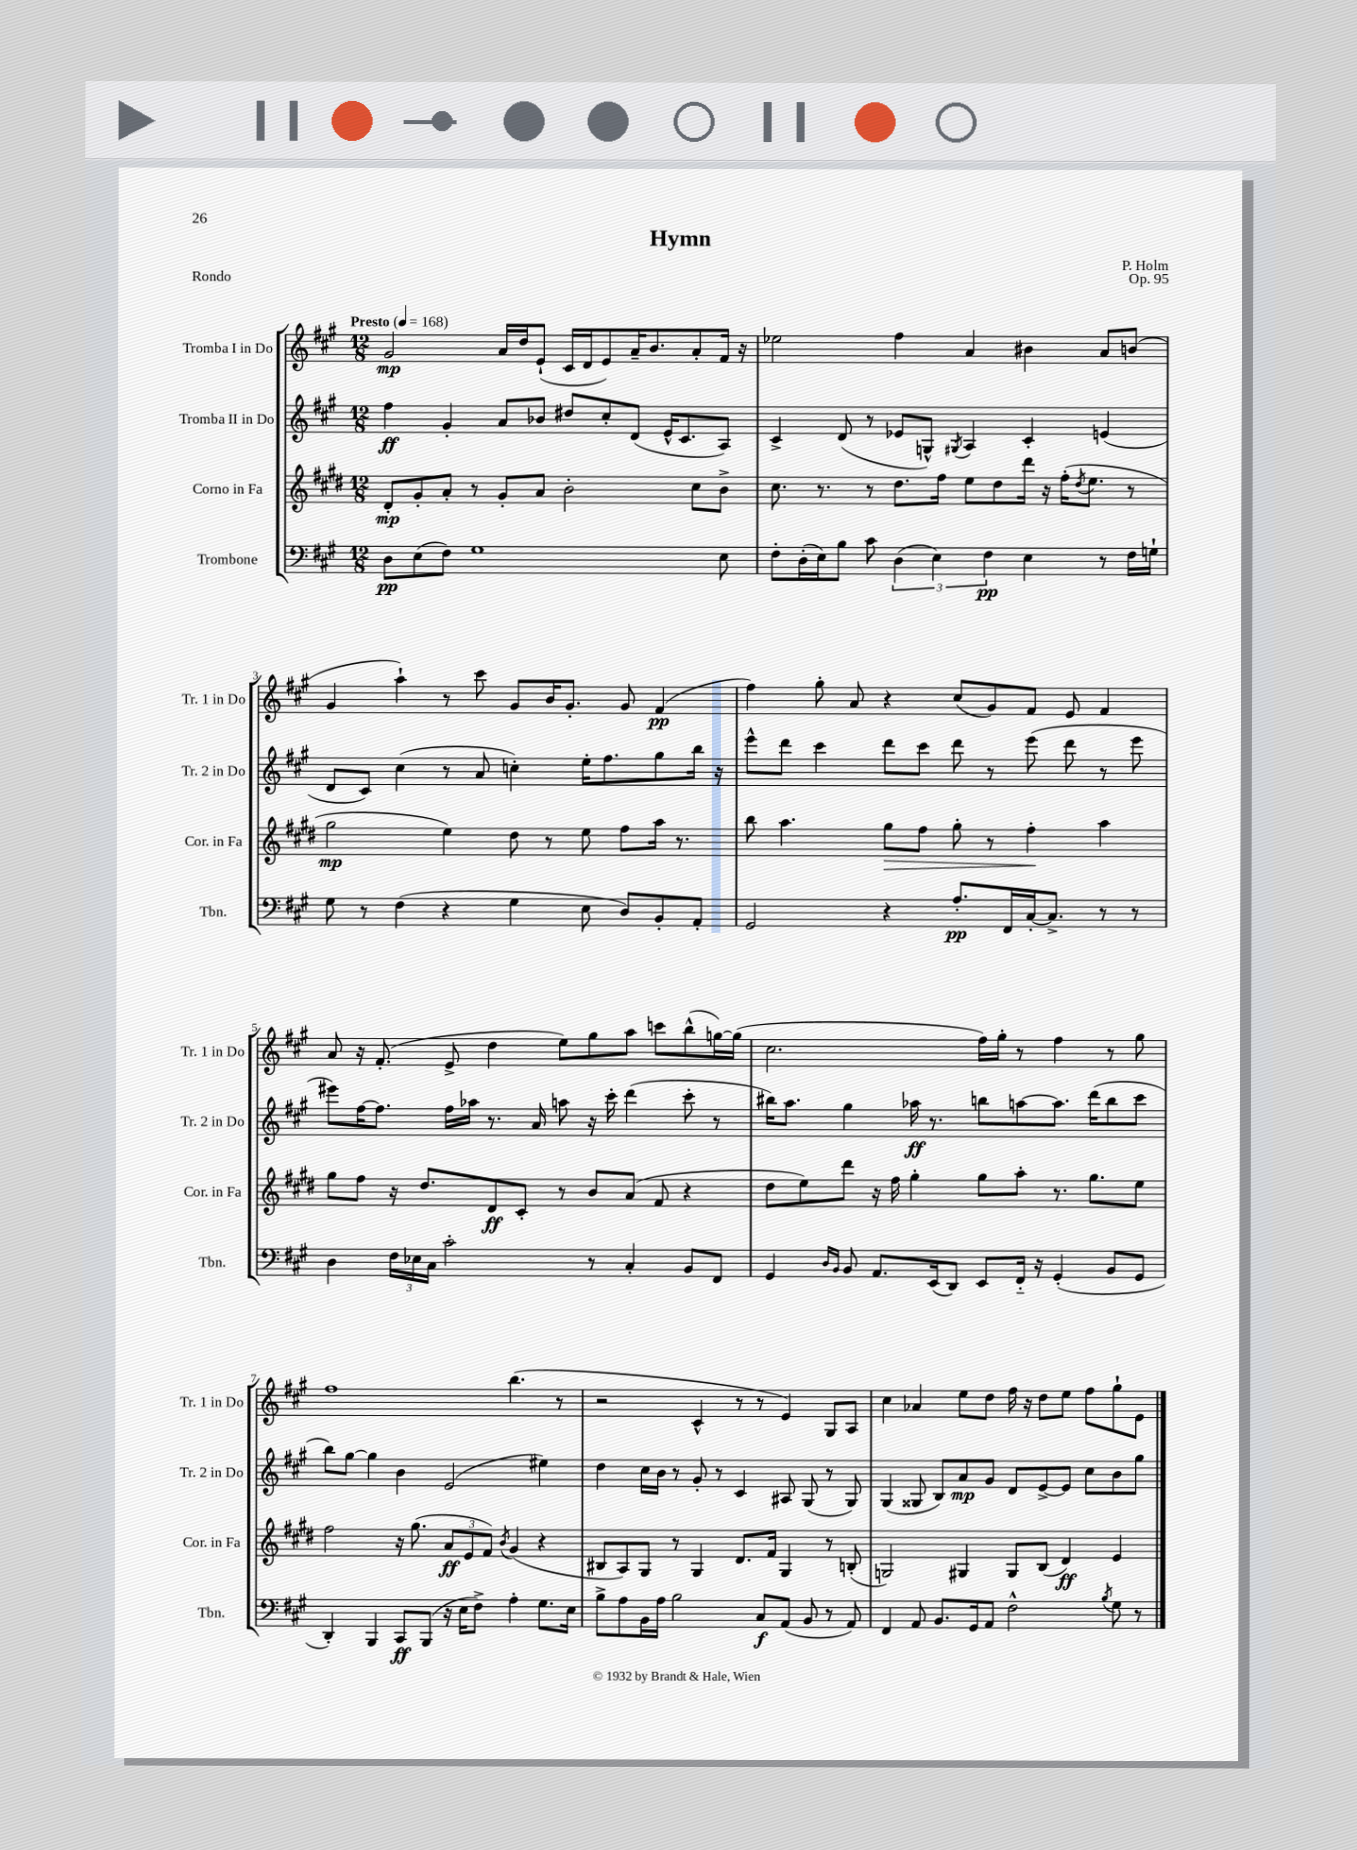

**kern	**kern	**kern	**kern
*staff4	*staff3	*staff2	*staff1
*clefF4	*clefG2	*clefG2	*clefG2
*k[f#c#g#]	*k[f#c#g#d#]	*k[f#c#g#]	*k[f#c#g#]
*M12/8	*M12/8	*M12/8	*M12/8
*MM168	*MM168	*MM168	*MM168
8D	8d#'	4ff#	2g#
(8E	8g#'	.	.
8F#)	8a'	4g#'	.
1G#	8r	.	.
.	8g#'	8a	16a
.	.	.	16dd
.	8a	8b-	(8e`
.	2b'	8dd#	16c#
.	.	.	16d
.	.	8cc#'	8e)
.	.	(8d	16a~
.	.	.	8.b
.	.	16e^^	.
.	.	8.c#	.
.	8cc#	.	8a'
8E	8b^	8A)	16f#
.	.	.	16r
=	=	=	=
8F#'	8.cc#	4c#^	2ee-
(16D'	.	.	.
16E)	8.r	.	.
8B	.	(8d	.
8c#	8r	8r	.
(6D	8.dd#	8e-	4ff#
.	.	8G^^)	.
6E)	.	.	.
.	16ff#	.	.
.	.	8qG#	.
.	8ee	4A	4a
6F#	.	.	.
.	8dd#	.	.
4E	16ddd#	4c#'	4b#
.	16r	.	.
.	(16ff#'	.	.
.	8qdd#	.	.
.	8.ee	.	.
8r	.	(4e	8a
16F#	8r	.	(8b
16G`	.	.	.
=	=	=	=
8G#	2gg#	8d	4g#
8r	.	8c#)	.
(4F#	.	(4cc#	4aa`)
4r	4ee)	8r	8r
.	.	8a	8ccc#
4G#	8dd#	4cc')	8g#
.	8r	.	16b
.	.	.	8.g#'
8E	8ee	16ee'	.
.	.	8.ff#	.
8D)	8ff#	.	8g#
8BB'	16aa	8gg#	(4f#
.	8.r	.	.
8AA'	.	16bb	.
.	.	16r	.
=	=	=	=
2GG#	8bb	8eee^^	4ff#)
.	4.aa	8ddd	.
.	.	4ccc#	8gg#'
.	.	.	8a
4r	8gg#	8ddd	4r
.	8ff#	8ccc#	.
8.A'	8gg#'	8ddd	(8cc#
.	8r	8r	8g#)
16FF#	.	.	.
[16C#'	4ff#'	(8eee	8f#
8.C#^]	.	.	.
.	.	8ddd	8e
8r	4aa	8r	4f#
8r	.	8eee	.
=	=	=	=
4D	8gg#	8eee#)	8a
.	8ff#	[16ff#	16r
.	.	8.ff#]	(8.f#'
24F#	16r	.	.
24E-	.	.	.
.	8.dd#	.	.
24C#	.	.	.
2c#'	.	16ff#	8e^
.	.	16aa-	.
.	8d#	8.r	4dd
.	8c#'	.	.
.	.	16a	.
.	8r	8aa	8ee)
8r	8b	16r	8gg#
.	.	16ccc#'	.
4C#'	(8a	(4ddd	8aa
.	8f#	.	8ccc
8BB	4r	8ccc#'	(8bb^^
8FF#	.	8r	[16gg)
.	.	.	(16gg]
=	=	=	=
4GG#	8dd#	16bb#)	2.cc#
.	.	8.aa	.
.	8ee)	.	.
16qqD	.	.	.
16qqBB	.	.	.
8BB	8ddd#	4gg#	.
8.AA	16r	.	.
.	16ff#	.	.
.	4gg#'	16aa-	.
(16EE	.	8.r	.
8DD)	.	.	.
8EE	8gg#	8bb	16ff#)
.	.	.	16gg#'
16FF#'~	8aa'	[8aa	8r
16r	.	.	.
(4GG#'	8.r	8.aa]	4ff#
.	8.gg#	(16ddd	.
8BB	.	8bb	8r
8GG#	8ee	8ccc#	8gg#
=	=	=	=
4DD')	2ff#	8bb)	1ff#
.	.	[8gg#	.
4BBB	.	4gg#]	.
8CC#	16r	4b	.
.	(8.gg#	.	.
(8BBB	.	.	.
16r	12a	(2e	.
16E	.	.	.
.	12e	.	.
8F#^)	.	.	.
.	12f#)	.	.
.	8qb	.	.
4A'	(4g#	.	(4.bb
8.G#	4r	4ee#)	.
.	.	.	8r
16E	.	.	.
=	=	=	=
8B^	8B#	4dd	2r
8A	8A)	.	.
16BB	8G#	16cc#	.
16A	.	16b	.
2B	8r	8r	.
.	4G#	8g#'	4c#^^
.	.	8r	.
.	8.d#	4c#	8r
8C#	.	.	8r
.	16f#	.	.
(8AA	4G#	8A#	4e)
8BB	.	(8G#	.
8r	8r	8r	8G#
8AA)	(8B'	8G#)	8A
=	=	=	=
4FF#	2G)	(4G#	4cc#
8AA	.	8G##	4a-
8.BB	.	8B)	.
.	4G#	8a	8ee
16GG#	.	.	.
8AA	.	8g#	8dd
2F#^^	8G#	8d	16ff#
.	.	.	16r
.	(8B	[8e^	8dd
.	4d#)	8e]	8ee
.	.	8cc#	8ff#
8qB	.	.	.
8G#	4e	8b	8gg#`
8r	.	8gg#	8e
==	==	==	==
*-	*-	*-	*-
